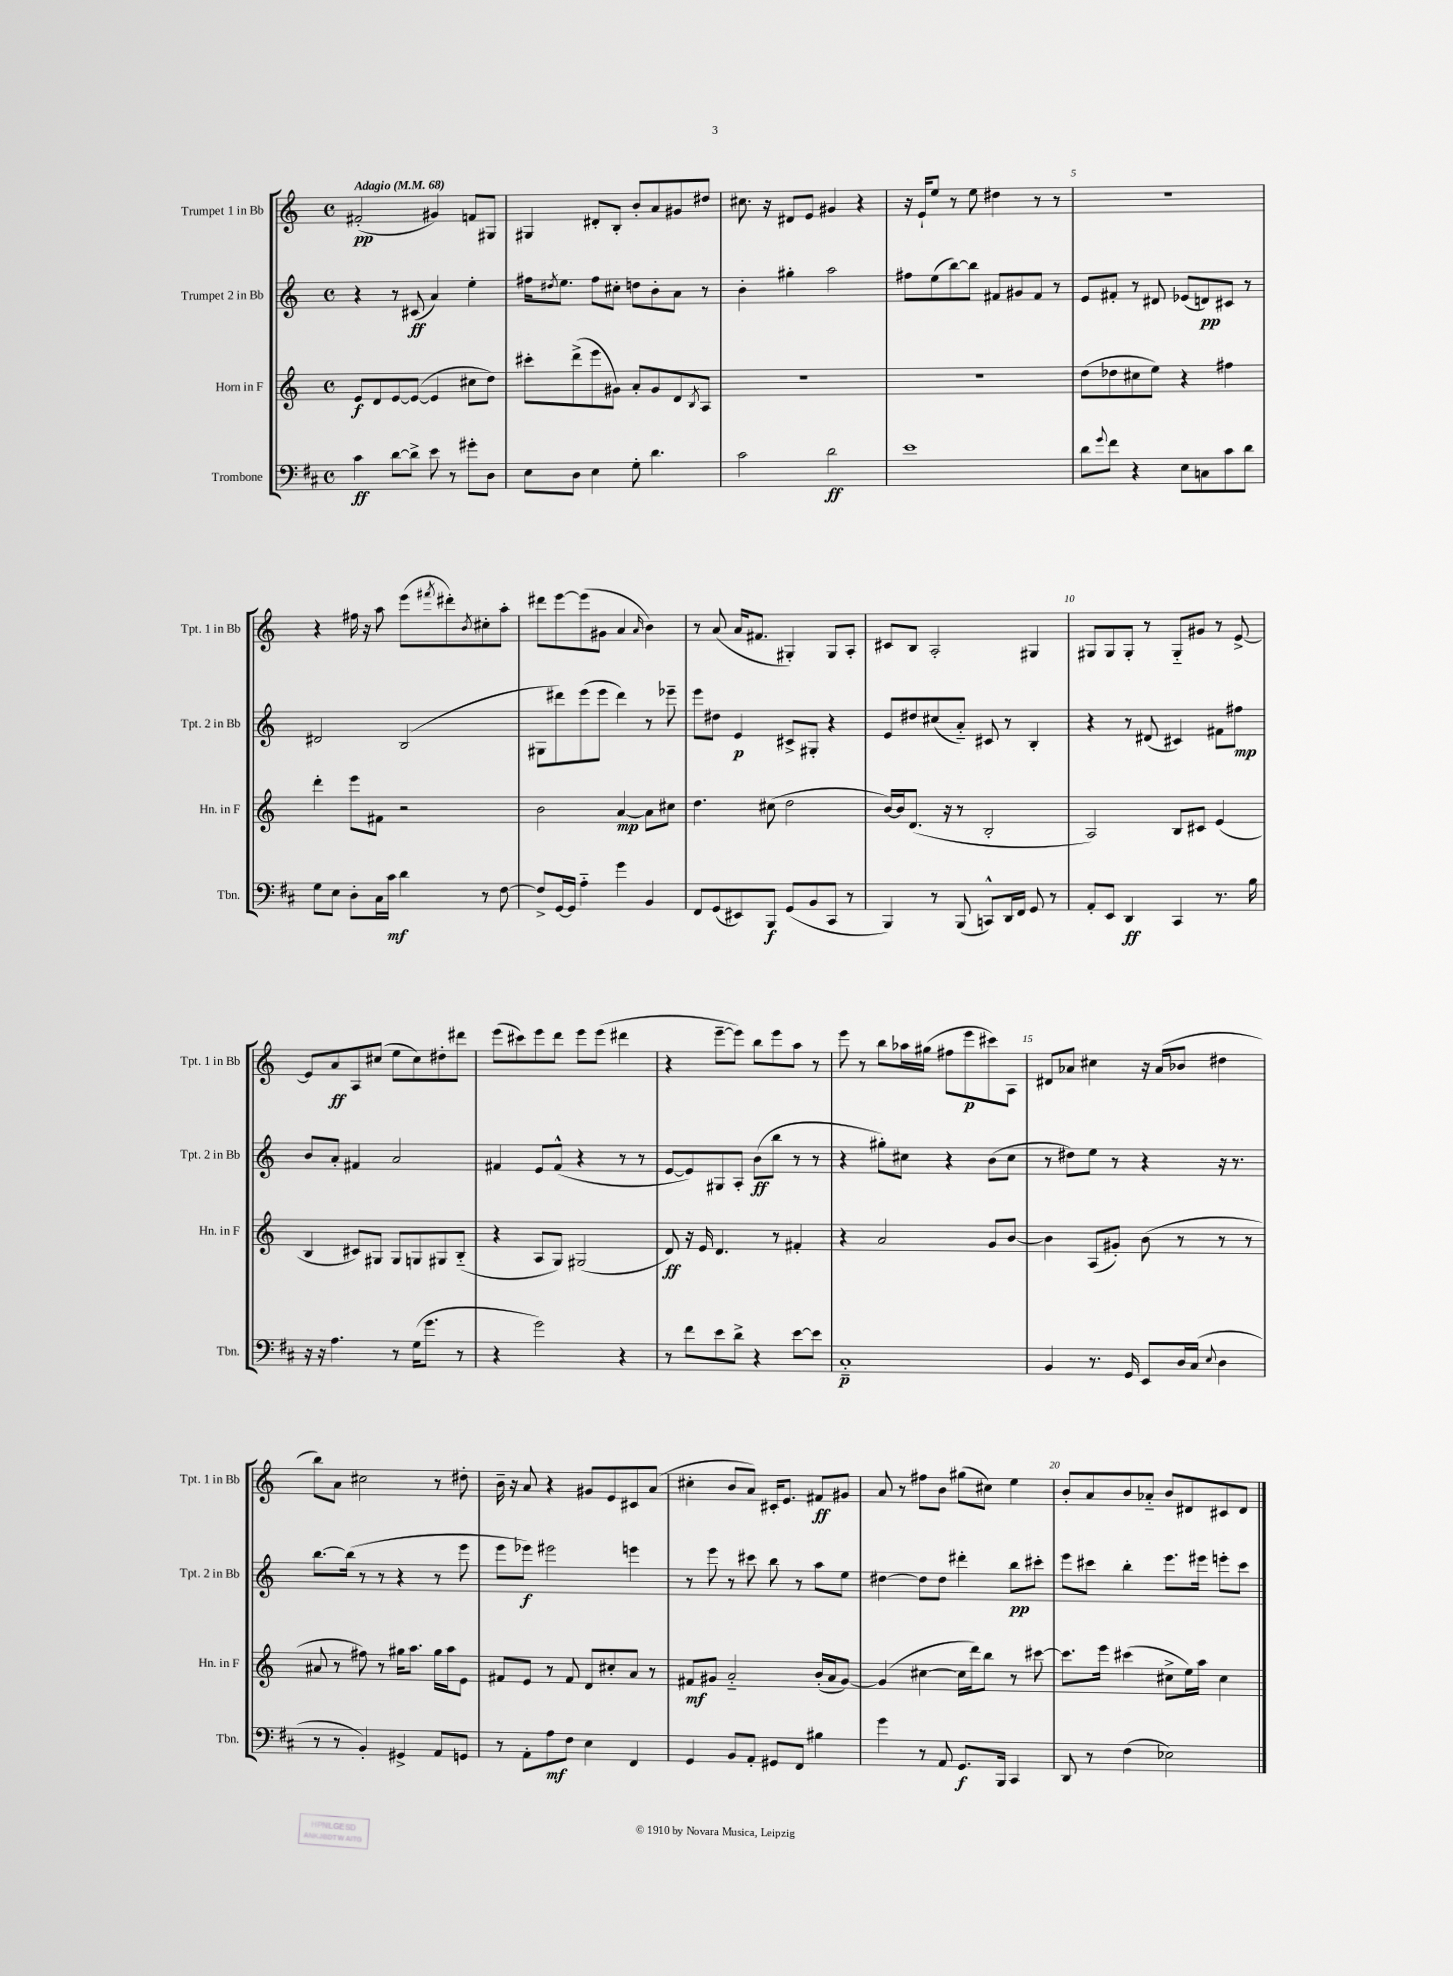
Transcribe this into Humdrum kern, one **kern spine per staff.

**kern	**kern	**kern	**kern
*staff4	*staff3	*staff2	*staff1
*clefF4	*clefG2	*clefG2	*clefG2
*k[f#c#]	*k[]	*k[]	*k[]
*M4/4	*M4/4	*M4/4	*M4/4
*met(c)	*met(c)	*met(c)	*met(c)
*MM68	*MM68	*MM68	*MM68
4c#	8e	4r	(2f#'
.	8d	.	.
[8d	[8e	8r	.
8d^]	(8e_	(8c#	.
8e	4e]	4a)	4g#)
8r	.	.	.
8g#'	8cc#	4ee'	8f
8D	8dd)	.	8G#
=	=	=	=
8E	8ccc#'	16ff#	4G#
.	.	8qdd#	.
.	.	8.ee	.
8D	(8ddd^	.	.
4E	8eee	8ff#	8d#'
.	8g#)	8cc#'	8B'
8G'	8a'	8dd	8b'
4.d	8g#	8b'	8a
.	8d	8a	8g#
.	8qB	.	.
.	8A	8r	8dd#
=	=	=	=
2c#	1r	4b'	8.cc#
.	.	.	16r
.	.	4gg#'	8d#
.	.	.	8e
2d	.	2aa	4g#
.	.	.	4r
=	=	=	=
1e	1r	8ff#	16r
.	.	.	16e`
.	.	(8ee	8ee
.	.	[8bb)	8r
.	.	8bb]	8ee
.	.	8f#	4dd#
.	.	8g#	.
.	.	8f#	8r
.	.	8r	8r
=	=	=	=
8d	(8dd	8e	1r
8qqg	.	.	.
8f#	8dd-	8f#'	.
4r	8cc#	8r	.
.	8ee)	8d#	.
8E	4r	(8e-	.
8C	.	8d)	.
8c#	4ff#	8c#	.
8d	.	8r	.
=	=	=	=
8G	4ddd'	2d#	4r
8E	.	.	.
8D'	8eee	.	16ff#
.	.	.	16r
16C#	8f#	.	8aa
16c#	.	.	.
4d	2r	(2B	(8eee
.	.	.	8qfff#
.	.	.	8ddd#')
.	.	.	8qb
8r	.	.	8cc#'
[8F#	.	.	8aa'
=	=	=	=
8F#^]	2b	8G#	8ddd#
[16GG	.	8ddd#)	[8eee
16GG]	.	.	.
4A'~	.	(8eee	(8eee]
.	.	8eee	8g#
4g	[4a	4ddd#)	4a
.	.	.	16qqa
4BB	8a]	8r	4b)
.	8cc#	8eee-~	.
=	=	=	=
8FF#	4.dd	8eee	8r
(8GG	.	8dd#	(8a
8EE#)	.	4e	16a
.	.	.	8.f#
8BBB	(8cc#	.	.
(8GG	2dd	8c#^	4G#')
8BB	.	8G#'	.
8CC#	.	4r	8G#
8r	.	.	8A'
=	=	=	=
4BBB)	[16b)	8e	8c#
.	16b]	.	.
.	(8.d	8dd#	8B
8r	.	(8cc#	2A'
.	16r	.	.
(8BBB	8r	8a'~)	.
8CC^^)	2B'	8c#	.
16DD	.	8r	.
16FF#	.	.	.
8GG	.	4B'	4G#
8r	.	.	.
=	=	=	=
8AA'	2A)	4r	8G#
8EE	.	.	8G#
4DD	.	8r	8G#'
.	.	(8d#	8r
4CC#	8B	4c#)	8G#'~
.	8c#	.	8g#
8.r	(4e	8f#	8r
.	.	8ff#	[8e^
16B	.	.	.
=	=	=	=
16r	4B	8b	8e]
16r	.	.	.
4.A	.	8a'	8a
.	8c#)	4f#	8A
.	8G#	.	(8cc#
8r	8G#	2a	8ee
(16G	8G	.	8cc#)
8.g	.	.	.
.	8G#	.	8dd#'
8r	(8B'~	.	8ddd#
=	=	=	=
4r	4r	4f#	(8eee
.	.	.	8ccc#)
2g)	8A	8e	8eee
.	8G)	(8f#^^	8ddd
.	(2G#	4r	8eee
.	.	.	(8eee
4r	.	8r	4ddd#
.	.	8r	.
=	=	=	=
8r	8d)	[8e	4r
8f#	16r	8e])	.
.	16e	.	.
8e	4.d	8G#	[8eee~
8d^	.	8A'	8eee])
4r	.	(8b	8bb
.	8r	8bb	8eee
[8e	4f#'	8r	8aa
8e]	.	8r	8r
=	=	=	=
1C#'~	4r	4r	8eee
.	.	.	8r
.	2a	8gg#')	8bb
.	.	8cc#	16aa-
.	.	.	(16gg#
.	.	4r	8ff#
.	.	.	8eee
.	8g	(8b	8ccc#)
.	[8b	8cc#	8A
=	=	=	=
4BB	4b]	8r	8d#
.	.	8dd#)	8a-
8.r	(8A	8ee	4cc#
.	8g#')	8r	.
16GG	.	.	.
8EE	(8b	4r	16r
.	.	.	(16a-
16D	8r	.	8b-
(16C#	.	.	.
8qqE	.	.	.
4D	8r	16r	4dd#
.	.	8.r	.
.	8r	.	.
=	=	=	=
8r	8a#	[8.bb	8bb)
8r	8r	.	8a
.	.	(16bb]	.
4BB')	8ff#)	8r	2cc#
.	8r	8r	.
4GG#^	16gg#	4r	.
.	8.aa	.	.
8AA	16gg#	8r	8r
.	16aa	.	.
8GG	8e	8eee	8dd#'
=	=	=	=
8r	8f#	8eee	16b~
.	.	.	16r
8AA'	8e	8eee-)	8a
8A	8r	2eee#	4r
8F#	8f#	.	.
4E	8d	.	8g#
.	8cc#'	.	8e
4FF#	8a	4eee	8c#
.	8r	.	(8a
=	=	=	=
4GG	8f#	8r	4cc#'
.	8g#	8eee	.
8BB	2a'~	8r	8b
8AA'	.	8ccc#	8a)
8GG#	.	8bb	16c#'
.	.	.	8.e
8FF#	.	8r	.
4B#	(16b'	8aa	8f#
.	16a	.	.
.	[8g#)	8ee	8g#
=	=	=	=
4g	(4g#]	[4dd#	8a
.	.	.	8r
8r	[4cc#	8dd#]	8ff#
8AA	.	8dd#	8b
8.GG	16cc#]	4ddd#'	(8gg#
.	16ddd)	.	.
.	8bb	.	8cc#)
16BBB	.	.	.
4CC#	8r	8bb	4ee
.	[8ccc#	8ccc#'	.
=	=	=	=
8DD	8.ccc#]	8eee	8b'
8r	.	8ccc#	8a
.	16eee	.	.
(4F#	(4ccc#	4bb'	8b
.	.	.	8a-'~
2E-)	8cc#^	8.eee	8b
.	16ee)	.	8d#
.	16aa	16eee#	.
.	4cc#	8eee'	8c#
.	.	8ccc#	8d#
==	==	==	==
*-	*-	*-	*-
